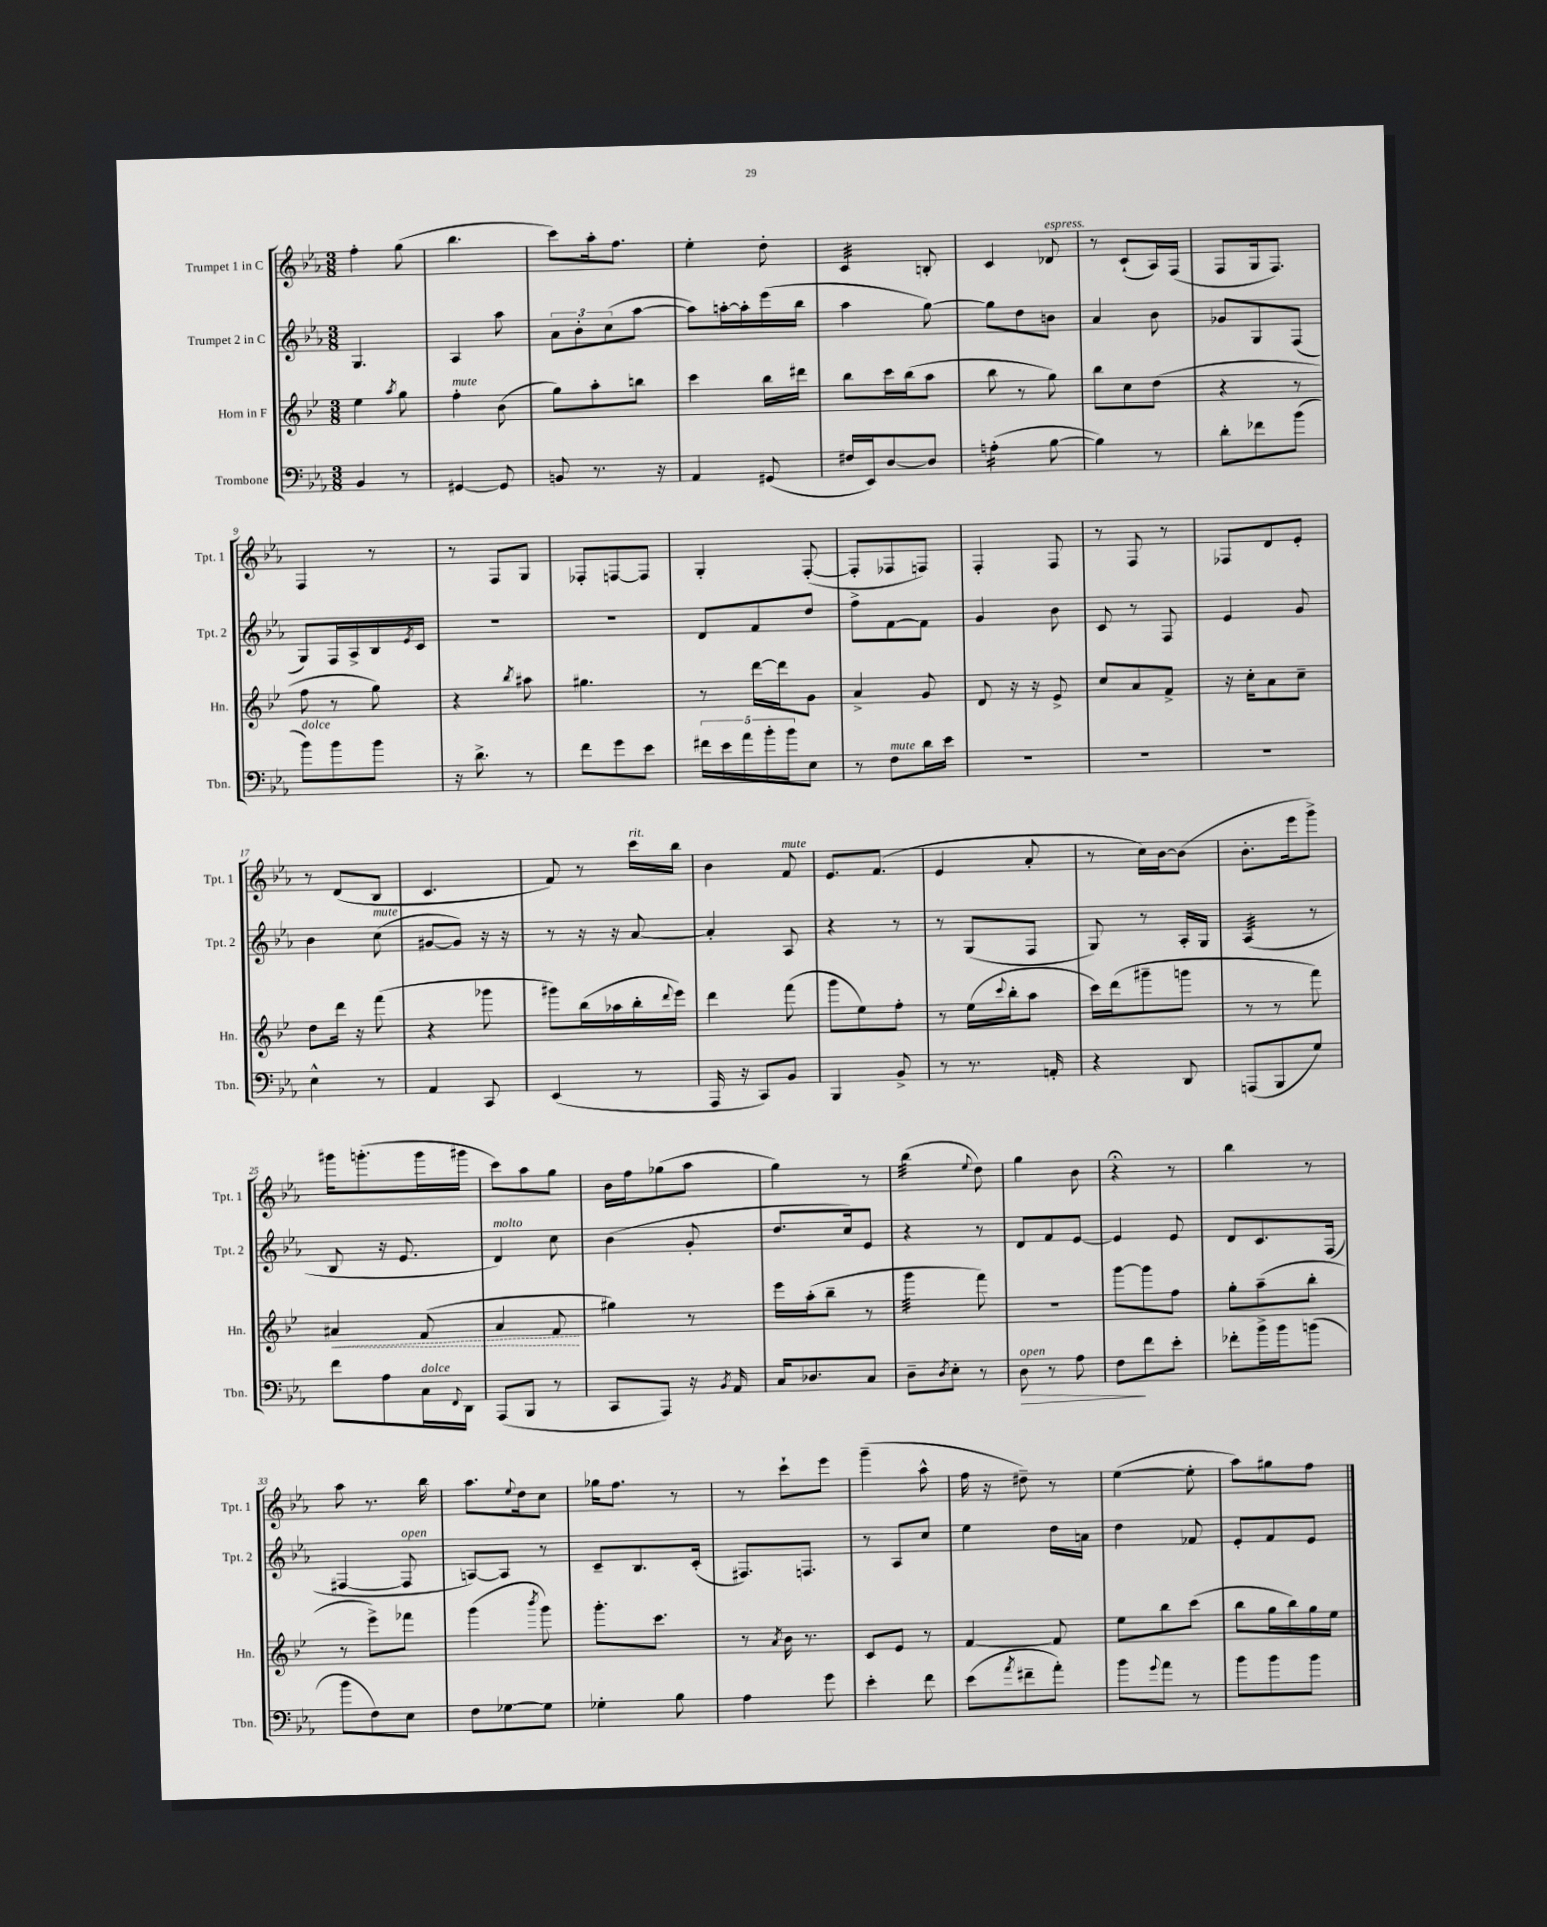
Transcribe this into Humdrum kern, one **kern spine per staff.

**kern	**kern	**kern	**kern
*staff4	*staff3	*staff2	*staff1
*clefF4	*clefG2	*clefG2	*clefG2
*k[b-e-a-]	*k[b-e-]	*k[b-e-a-]	*k[b-e-a-]
*M3/8	*M3/8	*M3/8	*M3/8
4BB-/	4ee-\	4.G/	4ff'\
.	8qaa/	.	.
8r	8gg\	.	(8gg\
=	=	=	=
[4GG#/	4ff'\	4A-/	4.bb-\
8GG#/]	(8b-\	8aa-\	.
=	=	=	=
8BB/	8gg\L)	12a-\L	8ccc\L)
.	.	12b-'\	.
8.r	8aa'\	.	16aa-'\k
.	.	(12cc\	.
.	.	.	8.ff\J
.	8bb\J	[8aa-\J	.
16r	.	.	.
=	=	=	=
4AA-/	4ccc\	8aa-\]L)	4ee-'\
.	.	[16aa'\L	.
.	.	16aa'\]	.
(8GG#/	16bb-\LL	(16eee-\	8dd'\
.	16ddd#\JJ	16bb-\JJ	.
=	=	=	=
16F#/LL	8bb-\L	4aa-\	4c/
16EE-/J)	.	.	.
[8D/	16ccc\L	.	.
.	(16bb-\J	.	.
8D/]J	8aa\J	[8gg\)	8B'/
=	=	=	=
(4A'\	8bb-\	8gg\]L	4c/
.	8r	8dd\	.
[8B-\	8gg\)	8b\J	8d-/
=	=	=	=
4B-\])	8bb-\L	4a-/	8r
.	8cc\	.	(8c`/L
8r	(8dd\J	8b-\	16A-/L)
.	.	.	(16F/JJ
=	=	=	=
8d'\L	4r	8g-/L	8F/L
8f-\	.	8G/	16G/k
.	.	.	8.F/J)
(8b-\J	8r	(8F/J	.
=	=	=	=
8b-\L)	8ff\	8G/L)	4F/
8b-\	8r	16F/L	.
.	.	16A-^/	.
8b-\J	8gg\)	16B-/	8r
.	.	8qe-/	.
.	.	16c/JJ	.
=	=	=	=
16r	4r	4.r	8r
8.d^\	.	.	.
.	.	.	8F/L
.	8qbb-/	.	.
8r	8aa#\	.	8G/J
=	=	=	=
8f\L	4.gg#\	4.r	8F-'/L
8g\	.	.	[8F/
8e-\J	.	.	8F/]J
=	=	=	=
20f#\LL	8r	8d/L	4G'/
20e-\	.	.	.
20a-\	.	.	.
.	[16ddd\LL	8f/	.
20b-'\	.	.	.
.	16ddd\]J	.	.
20b-\J	.	.	.
8E-\J	8g\J	8dd/J	([8F'/
=	=	=	=
8r	4a^/	8ff^\L	8F'/]L
8F\L	.	[8f\	8F-/
16d\L	8g/	8f\]J	8F/J)
16e-\JJ	.	.	.
=	=	=	=
4.r	8d/	4g/	4F'/
.	16r	.	.
.	16r	.	.
.	8e-^/	8b-\	8F/
=	=	=	=
4.r	8cc/L	8c/	8r
.	8a/	8r	8F/
.	8f^/J	8F/	8r
=	=	=	=
4.r	16r	4e-/	8F-/L
.	16cc'\LK	.	.
.	8a\	.	8d/
.	8cc~\J	8g/	8e-'/J
=	=	=	=
4E-^^\	8dd\L	4b-\	8r
.	16ddd\Jk	.	(8d/L
.	16r	.	.
8r	(8fff\	(8cc\	8B-/J
=	=	=	=
4AA-/	4r	[8g#/L	4.c/
.	.	8g#/]J)	.
8CC/	8ggg-\	16r	.
.	.	16r	.
=	=	=	=
(4EE-/	8ggg#\L)	8r	8f/)
.	(16bb-\L	16r	8r
.	16aa-\	16r	.
8r	16bb-'\	[8a-/	16ccc\LL
.	8qqddd/	.	.
.	16eee-\JJ)	.	16bb-\JJ
=	=	=	=
16AAA-/	4ddd\	4a-'/]	4b-\
16r	.	.	.
8CC/L)	.	.	.
8BB-/J	(8fff\	8A-/	8f/
=	=	=	=
4BBB-/	8ggg\L	4r	8.e-/L
.	8ee-\)	.	.
.	.	.	(8.f/J
8BB-^/	8ff'\J	8r	.
=	=	=	=
8r	8r	8r	4e-/
8.r	(16ee-\LL	(8G/L	.
.	8qqccc/	.	.
.	16bb-'\J	.	.
.	8aa\J	8F/J	8a-'/
16AA'/	.	.	.
=	=	=	=
4r	16ccc\LL)	8G/)	8r
.	(16ddd\J	.	.
.	8ggg#~\	8r	16cc\LL)
.	.	.	[16b-\J
8DD/	8ggg\J	16A-'/LL	(8b-\]J
.	.	16G/JJ	.
=	=	=	=
(8AAA/L	8r	(4A-/	8.b-'\L
8BBB-/	8r	.	.
.	.	.	16eee-\k
8G/J)	8fff\)	8r	8ggg^\J)
=	=	=	=
8f\L	4a#/	8B-/	16ggg#\LK
.	.	.	(8.ggg'\
8A-\	.	16r	.
.	.	8.e-/	.
16C\L	(8f/	.	16ggg\L
8qqFF/	.	.	.
16DD\JJ	.	.	16ggg#\JJ
=	=	=	=
(8AAA-/L	4a/	4d/)	8ccc\L)
8BBB-/J	.	.	8aa-\
8r	8f/	8cc\	8gg\J
=	=	=	=
8CC/L	4gg#\)	(4b-\	16b-\LL
.	.	.	16ff\J
8AAA-/J)	.	.	(8gg-\
16r	8r	8g'/	8aa-\J
8qBB-/	.	.	.
16AA-/	.	.	.
=	=	=	=
16C/LK	16eee-\LL	8.dd/L	4gg\)
8.D-/	(16aa'\J	.	.
.	8bb-~\J	.	.
.	.	16cc/k)	.
8C/J	8r	8e-/J	8r
=	=	=	=
8D~\L	4ggg\	4r	(4bb-\
8qD/	.	.	.
8E-'\J	.	.	.
.	.	.	8qqee-/
8r	8fff\)	8r	8dd\)
=	=	=	=
8D\	4.r	8d/L	4gg\
8r	.	8f/	.
8A-\	.	[8e-/J	8b-\
=	=	=	=
8F\L	[8ggg\L	4e-/]	4r;
8f\	8ggg\]	.	.
8e-'\J	8ff\J	8e-/	8r
=	=	=	=
8f-'\L	8gg'\L	8d/L	4bb-\
16b-^\L	(8aa~\	8.c/	.
16b-\J	.	.	.
(8b\J	8bb-'\J	.	8r
.	.	(16F/Jk	.
=	=	=	=
8b-\L	8r	[4F#/	8aa-\
8F\)	8eee-^\L)	.	8.r
8E-\J	8fff-\J	8F#/]	.
.	.	.	16bb-\
=	=	=	=
8F\L	(4ggg\	[8A/L)	8.aa-\L
[8G-\	.	8A/]J	.
.	.	.	8qqee-/
.	.	.	16dd\k
.	8qbbb-/	.	.
8G-\]J	8ggg\)	8r	8cc\J
=	=	=	=
4G-'\	8.ggg'\L	8c~/L	16gg-\LK
.	.	.	8.ff\J
.	.	8.B-/	.
.	8.ccc\J	.	.
8B-\	.	.	8r
.	.	(16c'/Jk	.
=	=	=	=
4A-\	8r	8.F#/L)	8r
.	8qa/	.	.
.	16b-\	.	8ccc`\L
.	8.r	8.F/J	.
8g\	.	.	8eee-\J
=	=	=	=
4e-'\	8c/L	8r	(4ggg~\
.	8e-/J	8A-/L	.
8f\	8r	8cc/J	8aa-^^\
=	=	=	=
(8e-\L	[4f/	4ee-\	16ff\
.	.	.	16r
8qa-/	.	.	.
8f#~\	.	.	8dd#~\)
8a-'\J)	8f/]	16dd\LL	8r
.	.	16a\JJ	.
=	=	=	=
8b-\L	8ee-\L	4dd\	([4ee-\
8qqg/	.	.	.
8a-\J	8bb-\	.	.
8r	(8ccc\J	8f-/	8ee-'\]
=	=	=	=
8b-\L	8bb-\L	8e-'/L	8aa-\L)
8b-\	16gg\L	8f/	8gg#\
.	16bb-\)	.	.
8b-\J	16gg\	8e-/J	8ff\J
.	16ee-\JJ	.	.
==	==	==	==
*-	*-	*-	*-
